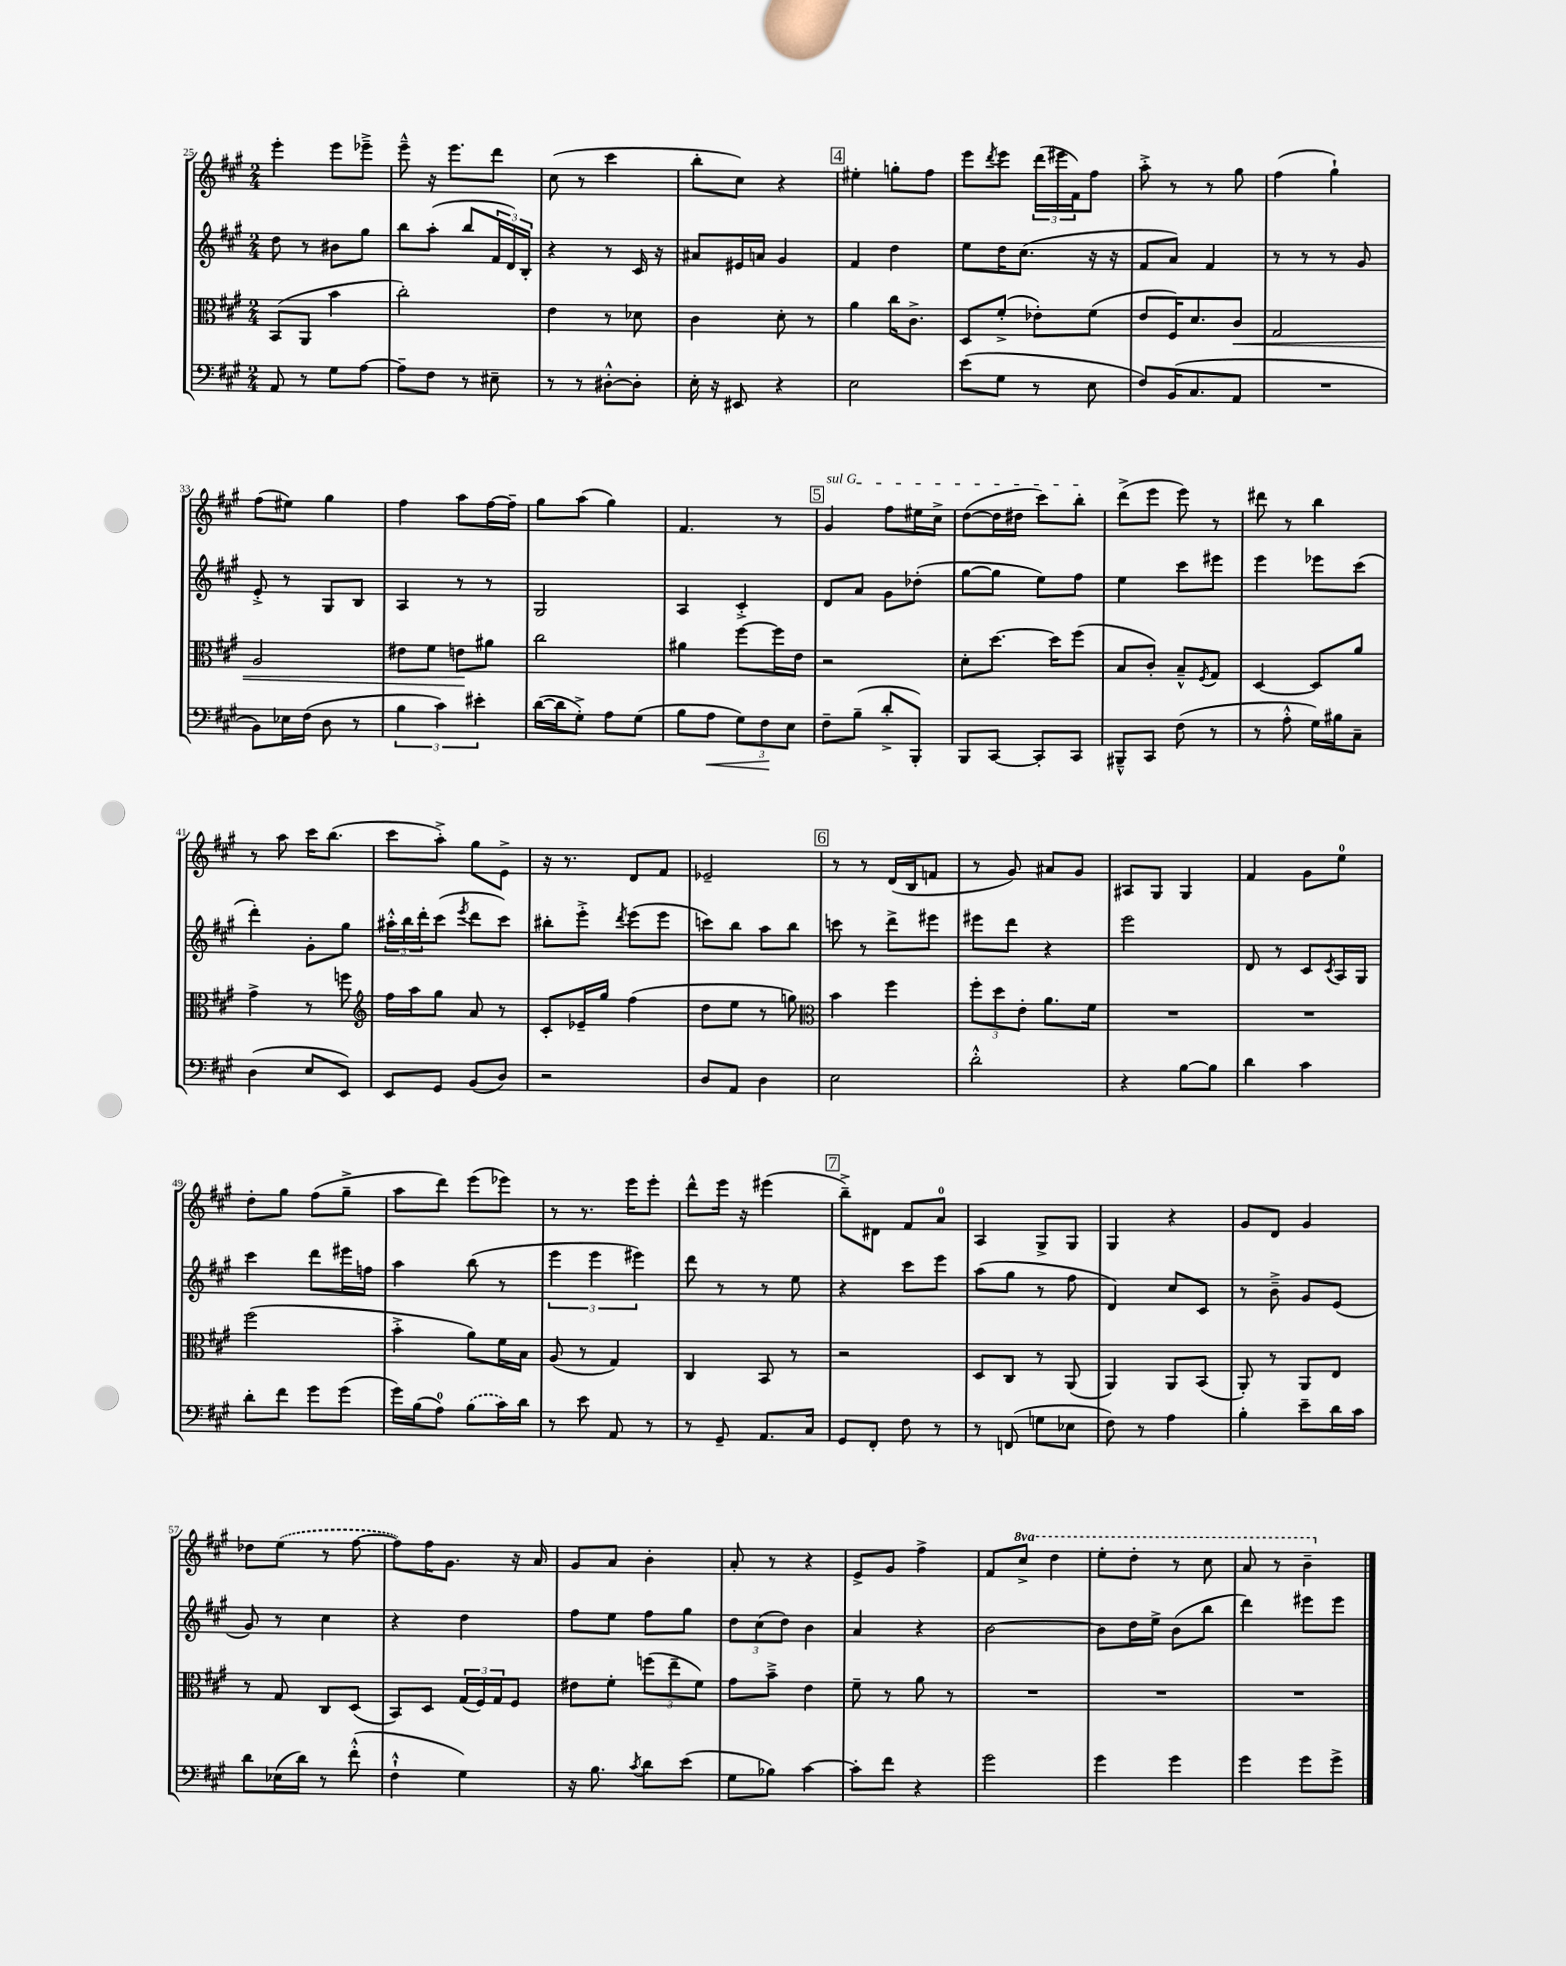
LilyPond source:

<<
\new StaffGroup <<
\new Staff = "s0" {
    \clef treble \key a \major \numericTimeSignature \time 2/4 \set Staff.ottavationMarkups = #ottavation-simple-ordinals
    e'''4-. e'''8 ees'''8---> |
    e'''8---^ r16 e'''8. d'''8 |
    cis''8( r8 cis'''4 |
    b''8-. cis''8) r4 |
    \mark \markup { \box "4" } eis''4-. g''8-. fis''8 |
    e'''8 \acciaccatura { d'''8 } e'''8 \tuplet 3/2 { d'''16( eis'''16 fis'16) } fis''8 |
    a''8-.-> r8 r8 gis''8 |
    fis''4( gis''4-!) |
    fis''8( eis''8) gis''4 |
    fis''4 a''8 fis''16~ fis''16-- |
    gis''8 a''8( gis''4) |
    fis'4. r8 |
    \mark \markup { \box "5" } \once \override TextSpanner.bound-details.left.text = \markup { \italic "sul G" } gis'4\startTextSpan fis''8 eis''16 cis''16-> |
    d''8~( d''16 dis''16 cis'''8) b''8-.\stopTextSpan |
    d'''8->( e'''8 e'''8) r8 |
    dis'''8 r8 b''4 |
    r8 a''8 cis'''16 b''8.( |
    cis'''8 a''8-.->) gis''8 e'8-> |
    r16 r8. d'8 fis'8 |
    ees'2-- |
    \mark \markup { \box "6" } r8 r8 d'16( b16 f'8 |
    r8 gis'8) ais'8 gis'8 |
    ais8 gis8 gis4 |
    fis'4 gis'8 e''8-0 |
    d''8-. gis''8 fis''8( gis''8---> |
    a''8 d'''8) e'''8( ees'''8) |
    r8 r8. e'''16 e'''8-. |
    d'''8-^ e'''16 r16 eis'''4( |
    \mark \markup { \box "7" } b''8--->) dis'8 fis'8 a'8-0 |
    a4 gis8-> gis8 |
    gis4 r4 |
    gis'8 d'8 gis'4 |
    des''8 \once \slurDashed e''8( r8 fis''8~ |
    fis''8) fis''16 gis'8. r16 a'16 |
    gis'8 a'8 b'4-. |
    a'8-. r8 r4 |
    e'8-> gis'8 fis''4-> |
    fis'8 \ottava #1 cis'''8-> d'''4 |
    e'''8-. d'''8-. r8 cis'''8 |
    a''8 r8 b''4-- \ottava #0 \bar "|." |
}
\new Staff = "s1" {
    \clef treble \key a \major \numericTimeSignature \time 2/4
    d''8 r8 bis'8 gis''8 |
    b''8 a''8-.( b''8 \tuplet 3/2 { fis'16 d'16) b16-. } |
    r4 r8 cis'16 r16 |
    ais'8 eis'16 a'16 gis'4 |
    \mark \markup { \box "4" } fis'4 d''4 |
    e''8 d''16 cis''8.( r16 r16 |
    fis'8 a'8) fis'4 |
    r8 r8 r8 gis'8 |
    e'8-.-> r8 gis8 b8 |
    a4 r8 r8 |
    gis2 |
    a4 cis'4-.-> |
    \mark \markup { \box "5" } d'8 a'8 gis'8 des''8-.( |
    gis''8~ gis''8 e''8) fis''8 |
    e''4 cis'''8 eis'''8 |
    e'''4 ees'''8 cis'''8( |
    d'''4-.) gis'8-. gis''8 |
    \tuplet 3/2 { ais''16-.-^ b''16 d'''16-. } cis'''8( \acciaccatura { e'''8 } d'''8 cis'''8) |
    bis''8-. e'''8-.-> \acciaccatura { d'''8 } e'''8( e'''8 |
    c'''8) b''8 a''8 b''8 |
    \mark \markup { \box "6" } c'''8 r8 d'''8-> eis'''8 |
    eis'''8 d'''8 r4 |
    e'''2 |
    d'8 r8 cis'8 \acciaccatura { cis'8 } a16 gis16 |
    cis'''4 d'''8 eis'''16 f''16 |
    a''4 b''8( r8 |
    \tuplet 3/2 { e'''4 e'''4 eis'''4) } |
    d'''8 r8 r8 e''8 |
    \mark \markup { \box "7" } r4 cis'''8 e'''8 |
    a''8( gis''8 r8 fis''8 |
    d'4) cis''8 cis'8 |
    r8 b'8---> gis'8 e'8( |
    gis'8) r8 cis''4 |
    r4 d''4 |
    fis''8 e''8 fis''8 gis''8 |
    \tuplet 3/2 { d''8 cis''8( d''8) } b'4 |
    a'4 r4 |
    b'2~ |
    b'8 d''16 e''16-> b'8( b''8 |
    d'''4) eis'''8 eis'''8 \bar "|." |
}
\new Staff = "s2" {
    \clef alto \key a \major \numericTimeSignature \time 2/4
    b,8( a,8 b'4 |
    cis''2-.) |
    e'4 r8 des'8 |
    cis'4 d'8-. r8 |
    \mark \markup { \box "4" } a'4 cis''16 cis'8.-> |
    d8 fis'8-.->( ees'8-.) fis'8( |
    e'8 fis16) d'8. cis'8\< |
    gis2 |
    a2 |
    eis'8 fis'8 e'8\! ais'8 |
    cis''2 |
    ais'4 fis''8~ fis''16 e'16 |
    \mark \markup { \box "5" } r2 |
    d'8-. d''8.~ d''16 fis''8( |
    b8 cis'8-.) b8---^ \acciaccatura { fis8 } gis8 |
    d4~ d8 a'8 |
    gis'4-> r8 f''8 |
    \clef treble fis''16 a''16 gis''8 a'8 r8 |
    cis'8-. ees'16-- gis''16 fis''4( |
    d''8 e''8 r8 g''8) |
    \mark \markup { \box "6" } \clef alto b'4 fis''4 |
    \tuplet 3/2 { fis''8-. d''8 e'8-. } a'8. fis'16 |
    R2 |
    R2 |
    fis''2( |
    b'4-.-> a'8) fis'16 b16 |
    a8( r8 gis4) |
    cis4 b,8 r8 |
    \mark \markup { \box "7" } r2 |
    d8 cis8 r8 a,8( |
    a,4) a,8 b,8( |
    a,8-.) r8 a,8 e8 |
    r8 gis8 cis8 d8( |
    b,8) d8 \tuplet 3/2 { gis16( fis16) gis16 } fis8 |
    eis'8 fis'8-. \tuplet 3/2 { f''8( e''8-- fis'8) } |
    gis'8 b'8---> e'4 |
    fis'8-- r8 a'8 r8 |
    R2 |
    R2 |
    R2 \bar "|." |
}
\new Staff = "s3" {
    \clef bass \key a \major \numericTimeSignature \time 2/4
    a,8 r8 gis8 a8~ |
    a8-- fis8 r8 eis8-- |
    r8 r8 dis8~-.-^ dis8-. |
    e16-. r16 eis,8 r4 |
    \mark \markup { \box "4" } e2 |
    e'8( gis8 r8 e8 |
    fis8) b,16( cis8. a,8 |
    R2 |
    b,8) ees16 fis16( d8 r8 |
    \tuplet 3/2 { b4 cis'4) eis'4-. } |
    d'16~( d'16 gis8-.->) a8 gis8( |
    b8 a8\< \tuplet 3/2 { gis8) fis8\! e8 } |
    \mark \markup { \box "5" } fis8-- b8--( d'8-.-> b,,8-.) |
    b,,8 cis,8~ cis,8-. cis,8 |
    bis,,8---^ cis,8 fis8( r8 |
    r8 a8-.-^ gis16) bis16 cis8-- |
    d4( e8 e,8) |
    e,8 gis,8 b,8( d8) |
    r2 |
    d8 a,8 d4 |
    \mark \markup { \box "6" } e2 |
    d'2-.-^ |
    r4 b8~ b8 |
    d'4 cis'4 |
    d'8-. fis'8 gis'8 gis'8( |
    gis'16) b16( a8-0) \once \slurDashed b8( cis'16) d'16 |
    r8 e'8 a,8 r8 |
    r8 gis,8-- a,8. cis16 |
    \mark \markup { \box "7" } gis,8 fis,8-. fis8 r8 |
    r8 f,8( g8 ees8 |
    fis8) r8 a4 |
    b4-. e'8-- d'16 cis'16 |
    d'8 ees16( d'16) r8 fis'8-.-^( |
    fis4-!-^ gis4) |
    r16 b8. \acciaccatura { cis'8 } d'8 e'8( |
    gis8 bes8) cis'4~ |
    cis'8-. fis'8 r4 |
    gis'2 |
    gis'4 gis'4 |
    gis'4 gis'8 gis'8-> \bar "|." |
}
>>
>>
\layout { \context { \Score currentBarNumber = #25 } }
